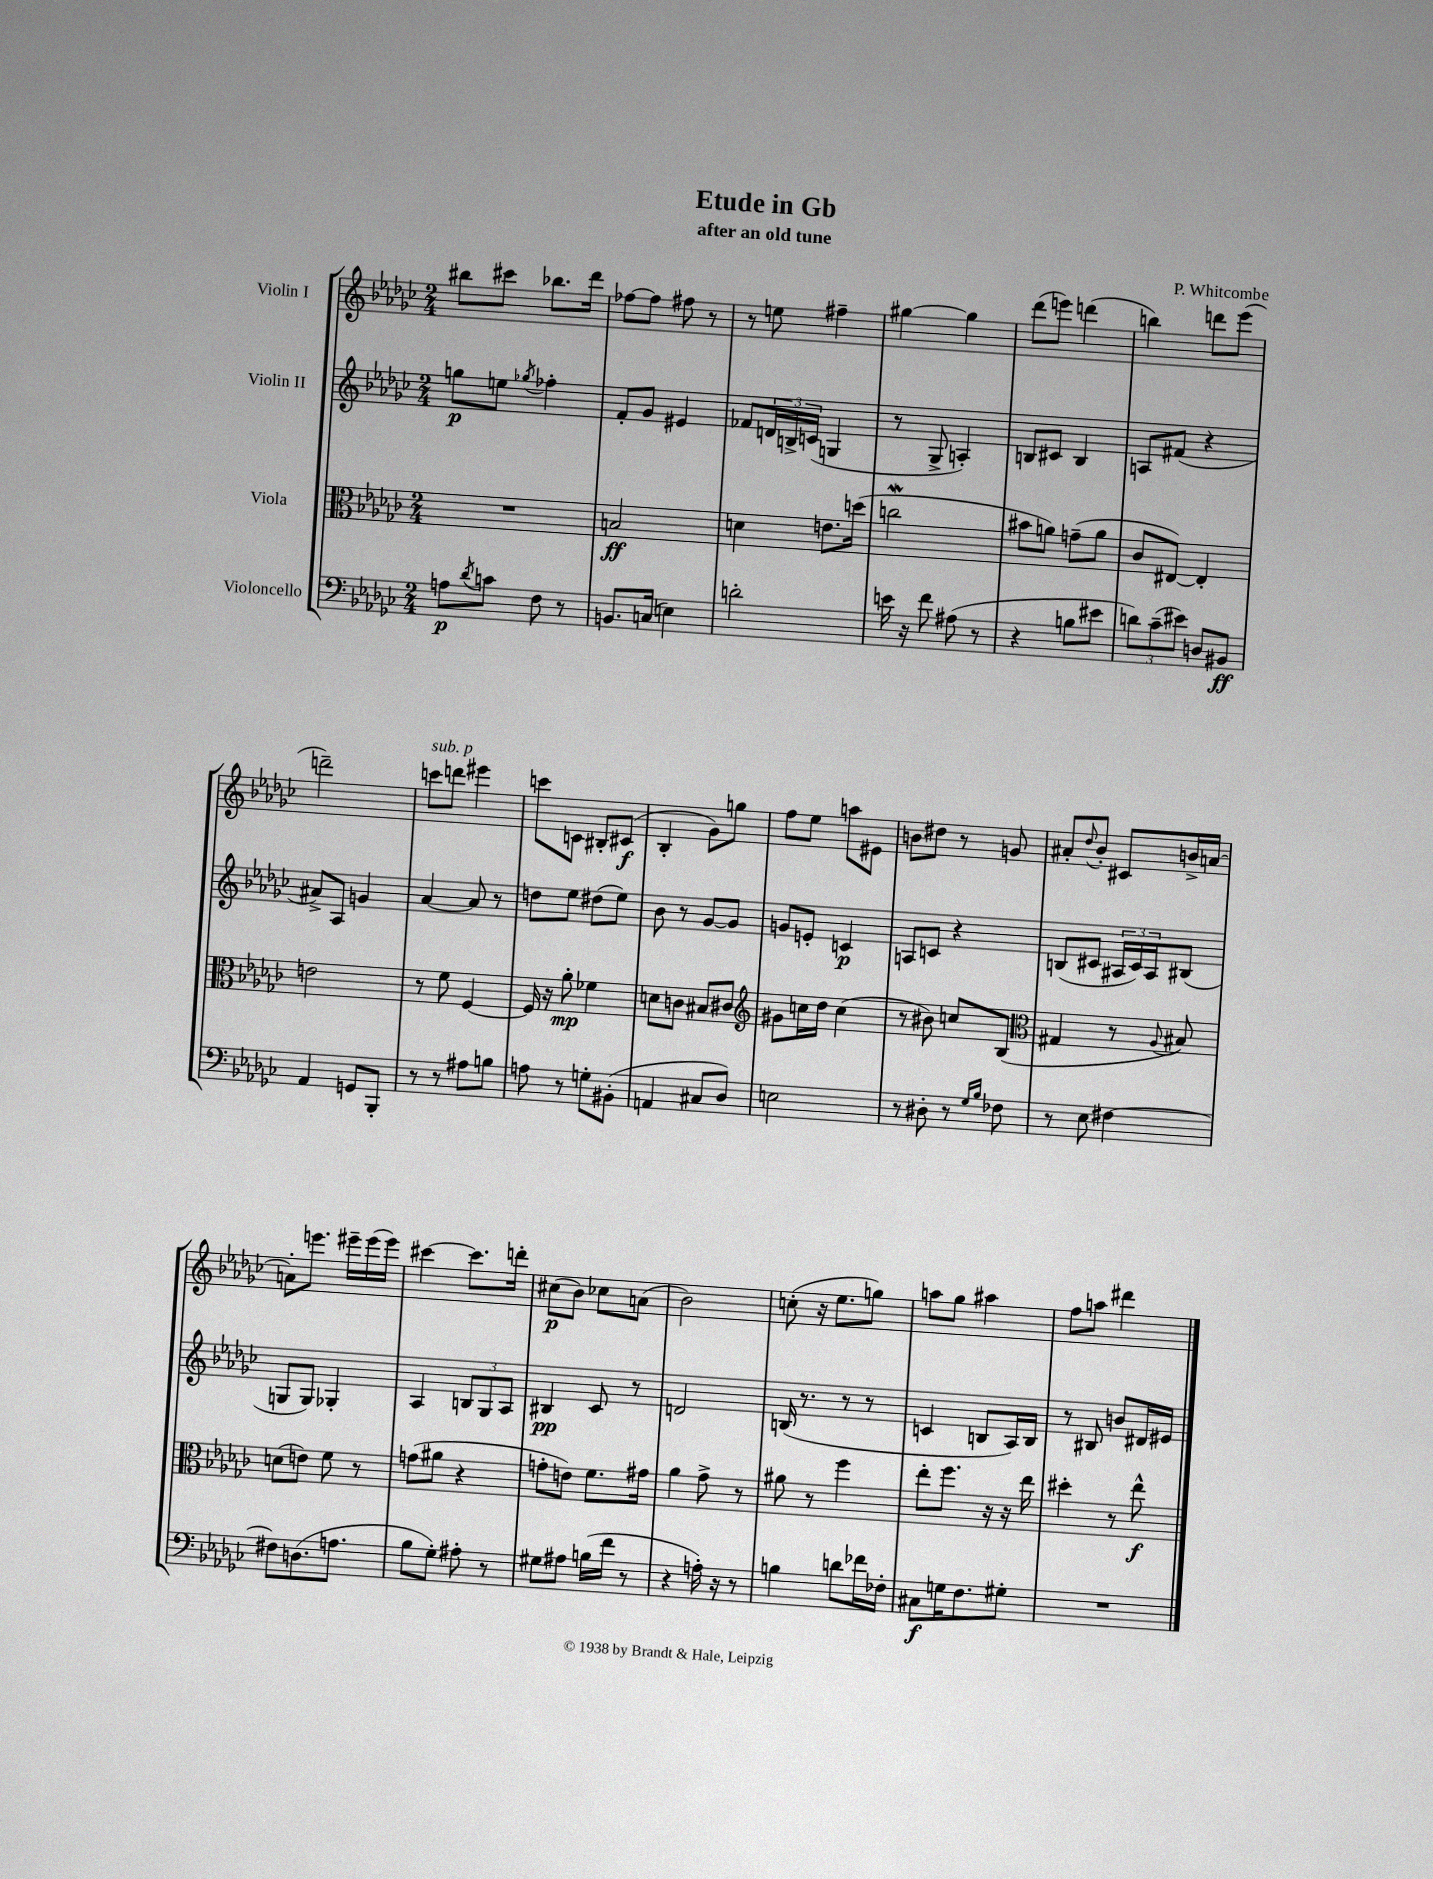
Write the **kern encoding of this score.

**kern	**kern	**kern	**kern
*staff4	*staff3	*staff2	*staff1
*clefF4	*clefC3	*clefG2	*clefG2
*k[b-e-a-d-g-c-]	*k[b-e-a-d-g-c-]	*k[b-e-a-d-g-c-]	*k[b-e-a-d-g-c-]
*M2/4	*M2/4	*M2/4	*M2/4
8A\L	2r	8gg\L	8bb#\L
8qd-/	.	.	.
8c\J	.	8ee\J	8ccc#\J
.	.	8qgg-/	.
8F\	.	4ff-'\	8.bb-\L
8r	.	.	.
.	.	.	16ddd-\Jk
=	=	=	=
8.BB/L	2B/	8f'/L	[8ff-\L
.	.	8g-/J	8ff-\]J
(16C/Jk	.	.	.
4E\)	.	4e#/	8ff#\
.	.	.	8r
=	=	=	=
2d'\	4d\	8f-/L	8r
.	.	24d/L	8ee\
.	.	24B^/	.
.	.	(24c/JJ	.
.	8.e\L	4G/	4ff#~\
.	(16dd\Jk	.	.
=	=	=	=
16e\	2cc\	8r	[4gg#\
16r	.	.	.
8f\	.	8G-^/	.
(8A#\	.	4A'/)	4gg#\]
8r	.	.	.
=	=	=	=
4r	8b#\L	8B/L	(8ddd-\L
.	8a\J)	8c#/J	8eee\J)
8B\L	(8g~\L	4B/	(4ddd\
8e#\J	8a\J	.	.
=	=	=	=
12d\L)	8c-/L	8A/L	4bb\)
(12c-~\	.	.	.
.	[8E#/J)	(8f#/J	.
12e#\J)	.	.	.
8D/L	4E#'/]	4r	8ddd\L
8BB#/J	.	.	(8eee-\J
=	=	=	=
4AA-/	2e\	8a#^/L)	2ddd~\)
.	.	8A-/J	.
8GG/L	.	4g/	.
8BBB-'/J	.	.	.
=	=	=	=
8r	8r	[4a-/	8ccc\L
8r	8f\	.	8ddd\J
8A#\L	[4F/	8a-/]	4eee#\
8B\J	.	8r	.
=	=	=	=
8A\	16F/]	8dd\L	8ccc\L
.	16r	.	.
8r	8a-'\	8ee-\J	8c\J
8G'\L	4f-\	(8dd#\L	8B#'/L
(8BB#'\J	.	8ee-\J)	(8c#/J
=	=	=	=
4AA/	8d\L	8b-\	4B-'/
.	8c\J	8r	.
8C#/L	8B#/L	[8g-/L	8g-\L)
8D-/J)	8c#/J	8g-/]J	8gg\J
=	=	=	=
*	*clefG2	*	*
2E\	8g#\L	8g/L	8ff\L
.	16cc\L	8e'/J	8ee-\J
.	16dd-\JJ	.	.
.	(4cc\	4c/	8aa\L
.	.	.	8e#\J
=	=	=	=
8r	8r	8A/L	8b\L
8D#'\	8b#\)	8c/J	8dd#\J
8r	8cc/L	4r	8r
16qqG-/LL	.	.	.
16qqB-/JJ	.	.	.
8F-\	(8B-/J	.	8g/
=	=	=	=
*	*clefC3	*	*
8r	4G#/	(8B/L	8a#'/L
.	.	.	8qqdd-/
8E-\	.	8c#/J	8b-'/J
[4F#\	8r	24A#/LL	8c#/L
.	.	24c#/)	.
.	.	24A#/J	.
.	8qqA-/	.	.
.	8B#/)	(8B#/J	16b^/L
.	.	.	[16a/JJ
=	=	=	=
8F#\]L	(8d\L	8G/L	8a'\]L
(8.D\	8e\J)	8G/J)	8.eee\J
.	8f\	4G-'/	.
8.A\J	.	.	16eee#~\LL
.	8r	.	(16eee#\
.	.	.	16eee#\JJ)
=	=	=	=
8B-\L	(8g\L	4A-/	[4ccc#\
8G-'\J)	8a#\J	.	.
8A#'\	4r	12B/L	8.ccc#\]L
.	.	12G-/	.
8r	.	.	.
.	.	12A-/J	.
.	.	.	16ddd'\Jk
=	=	=	=
8G#\L	8g'\L	4B#/	(8cc#\L
8A#\J	8e\J)	.	8b-\J)
(16B\LL	8.f\L	8c-/	8cc-\L
16f\JJ	.	.	.
8r	.	8r	(8a\J
.	16g#\Jk	.	.
=	=	=	=
4r	4a-\	2d/	2b-\)
16A'\)	8g-^\	.	.
16r	.	.	.
8r	8r	.	.
=	=	=	=
4B\	8a#\	(16B/	(8cc'\
.	.	8.r	.
.	8r	.	16r
.	.	.	8.ee-\L
8d\L	4ff\	8r	.
16f-\L	.	8r	8gg\J)
16F-'\JJ	.	.	.
=	=	=	=
8C#\L	8ee-'\L	4c/	8aa\L
16G\K	8.ff\J	.	8gg-\J
8.F\	.	.	.
.	.	8B/L	4aa#\
.	16r	.	.
8G#'\J	16r	16A-/L)	.
.	16ee-\	16B/JJ	.
=	=	=	=
2r	4dd#'\	8r	8ff\L
.	.	8B#/	8aa\J
.	8r	8b/L	4ddd#\
.	8ee-^^\	16d#/L	.
.	.	16e#/JJ	.
==	==	==	==
*-	*-	*-	*-
